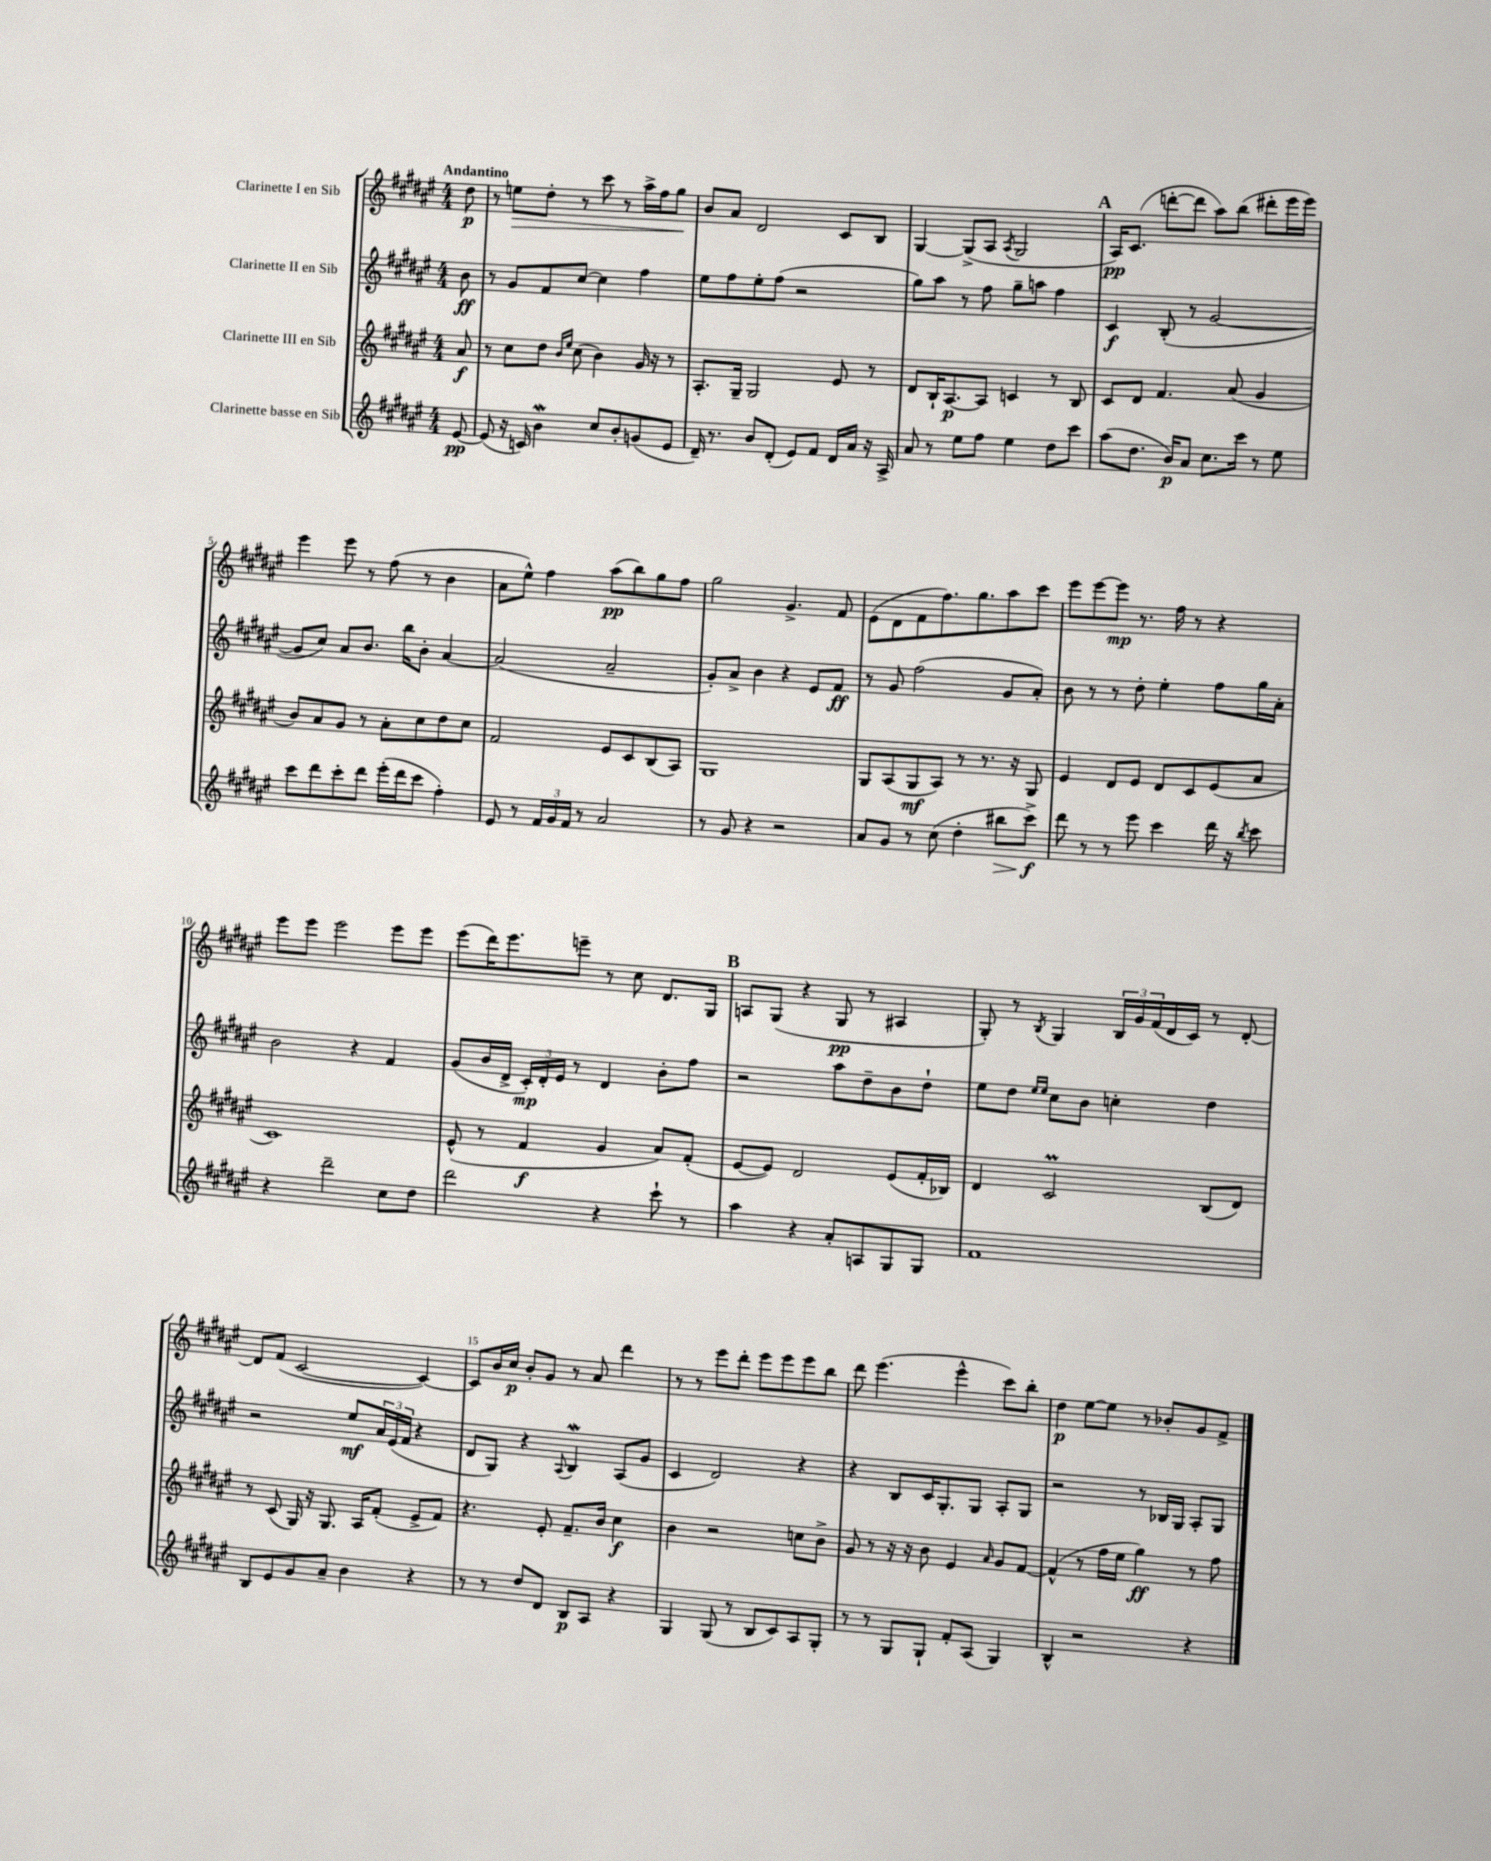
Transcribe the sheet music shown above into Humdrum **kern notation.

**kern	**kern	**kern	**kern
*staff4	*staff3	*staff2	*staff1
*clefG2	*clefG2	*clefG2	*clefG2
*k[f#c#g#d#a#e#]	*k[f#c#g#d#a#e#]	*k[f#c#g#d#a#e#]	*k[f#c#g#d#a#e#]
*M4/4	*M4/4	*M4/4	*M4/4
[8e#	8a#	8b	8dd#
=	=	=	=
(8e#]	8r	8r	8r
16r	8cc#	8g#	8ee
16c)	.	.	.
4b	8dd#	8f#	8dd#'
.	16qqb	.	.
.	16qqee#	.	.
.	(8cc#	[8cc#	8r
8cc#	4b)	4cc#]	8ccc#
8b'	.	.	8r
(8g	16g#	4ff#	16aa#^
.	16r	.	16ff#
8e#	8r	.	8gg#
=	=	=	=
16d#~)	8.A#'	8ee#	8b
8.r	.	.	.
.	.	8ff#	8a#
.	16G#~	.	.
8b	2G#	8ee#'	2d#
(8d#'	.	(8ff#	.
8e#)	.	2r	.
8f#	.	.	.
16d#	8e#	.	8c#
16a#	.	.	.
16r	8r	.	8B
16A#^	.	.	.
=	=	=	=
8a#	8d#	8gg#)	[4G#
8r	16B`	8aa#	.
.	[8.A#	.	.
8ee#	.	8r	(8G#^]
8ff#	8A#]	8ff#	8A#
.	.	.	8qA#
4ee#	4c	8gg#~	2G#
.	.	8aa	.
8dd#	8r	4ff#	.
8ccc#	8B	.	.
=	=	=	=
(8aa#	8c#	4c#	16A#)
.	.	.	(8.c#
8.dd#	8d#	.	.
.	4.f#	(8B'	[8ddd'
16b)	.	.	.
8a#	.	8r	8ddd]
8.cc#	.	[2g#	8aa#)
.	(8a#	.	(8bb
16ccc#	.	.	.
8r	4g#	.	8ddd#'
8ee#	.	.	16eee#
.	.	.	16eee#)
=	=	=	=
8ccc#	8b)	8g#]	4eee#
8ddd#	8a#	8cc#)	.
8ccc#'	8g#	8a#	8eee#
8ddd#	8r	8.b	8r
(16eee#'	8a#'	.	(8ff#
16ddd#	.	16bb	.
8ccc#	8cc#	8b'	8r
4ff#')	8dd#	[4a#	4b
.	8cc#	.	.
=	=	=	=
8e#	2f#	(2a#]	8a#
8r	.	.	8ee#^^)
24f#	.	.	4ff#
24g#	.	.	.
24f#	.	.	.
8r	.	.	.
2a#	8e#	2a#~	(8aa#
.	8c#	.	8bb)
.	(8B	.	8gg#
.	8A#)	.	8ff#
=	=	=	=
8r	1G#	8g#')	2gg#
8g#	.	8a#^	.
4r	.	4b	.
2r	.	4r	4.g#^
.	.	8e#	.
.	.	8f#	8f#
=	=	=	=
8a#	8G#	8r	(8e#
8g#	(8A#	8g#	8d#
8r	8G#	(2ff#	8f#
(8cc#	8A#)	.	8.ff#)
4dd#'	8r	.	.
.	.	.	8.gg#
.	8.r	.	.
8bb#	.	8g#	8aa#
.	16r	.	.
8ccc#^)	8G#	8a#')	8ccc#
=	=	=	=
8ddd#	4e#	8b	8eee#
8r	.	8r	[8eee#
8r	8d#	8r	8eee#]
8eee#	8e#	8dd#'	8.r
4ccc#	8d#	4ee#'	.
.	.	.	16ff#
.	8c#	.	8r
16ddd#	(8e#	8ff#	4r
16r	.	.	.
8qbb	.	.	.
8ccc#	8a#	16gg#	.
.	.	16a#'	.
=	=	=	=
4r	1c#)	2b	8eee#
.	.	.	8eee#
2ddd#~	.	.	2eee#
.	.	4r	.
8cc#	.	4f#	8eee#
8dd#	.	.	8eee#
=	=	=	=
2ddd#	(8e#^^	(8g#	(8eee#
.	8r	16b	16ddd#)
.	.	16d#^	8.eee#
.	4f#	24c#')	.
.	.	24d#'	.
.	.	24e#	.
.	.	8r	8eee~
4r	4g#	4d#	8r
.	.	.	8cc#
8ccc#`	8a#)	8b'	8.d#
8r	(8f#'	8ff#	.
.	.	.	16G#
=	=	=	=
4aa#	[8e#	2r	8A
.	8e#])	.	(8G#
4r	2d#	.	4r
8a#'	.	8aa#	8G#
8A	.	8dd#~	8r
8G#	(8e#	8b	4A#
8G#	16f#'	8dd#`	.
.	16B-)	.	.
=	=	=	=
1f#	4d#	8ee#	8G#')
.	.	8dd#	8r
.	.	16qqee#	.
.	.	16qqee#	8qB
.	2c#	8cc#	4G#
.	.	8b	.
.	.	4cc'	24B
.	.	.	24g#
.	.	.	(24f#
.	.	.	16d#
.	.	.	16c#)
.	(8B	4dd#	8r
.	8d#)	.	[8d#'
=	=	=	=
8B	8r	2r	8d#]
8e#	(8c#	.	(8f#
8g#	16G#)	.	[2c#
.	16r	.	.
8a#~	8.G#	.	.
4b	.	8ee#	.
.	16A#	.	.
.	(8f#'	24a#	.
.	.	(24e#	.
.	.	24f#	.
4r	8e#^	4r	4c#_)
.	8f#)	.	.
=	=	=	=
8r	4.r	8d#	8c#]
8r	.	8G#)	16b
.	.	.	16cc#
8dd#	.	4r	8b'
8d#	8e#'	.	8g#
.	.	8qqA#	.
8B	8.f#~	4B	8r
8A#	.	.	8a#
.	16b	.	.
4r	4cc#	(8A#	4ddd#
.	.	8g#	.
=	=	=	=
4G#	4b	4c#	8r
.	.	.	8r
(8G#	2r	2d#)	8eee#
8r	.	.	8ddd#'
8B	.	.	8eee#
8c#)	.	.	8eee#
8A#	8cc	4r	8eee#
8G#'	8b^	.	8bb
=	=	=	=
8r	8g#	4r	8ddd#
8r	8r	.	(4.eee#
8G#	16r	8B	.
.	16r	.	.
8G#`	8b	16c#	.
.	.	8.G#'	.
8f#'	4e#	.	4eee#^^
(8A#	.	8G#	.
.	16qqa#	.	.
4G#)	8g#	8A#'	8ccc#)
.	[8f#	8G#	8bb'
=	=	=	=
4B^^	(4f#^^]	2r	4dd#
2r	8r	.	[8ee#
.	16ff#	.	8ee#]
.	16ee#	.	.
.	4gg#)	8r	8r
.	.	16B-	8b-'
.	.	16G#	.
4r	8r	8A#'	8g#
.	8ff#	8G#	8f#^
==	==	==	==
*-	*-	*-	*-
